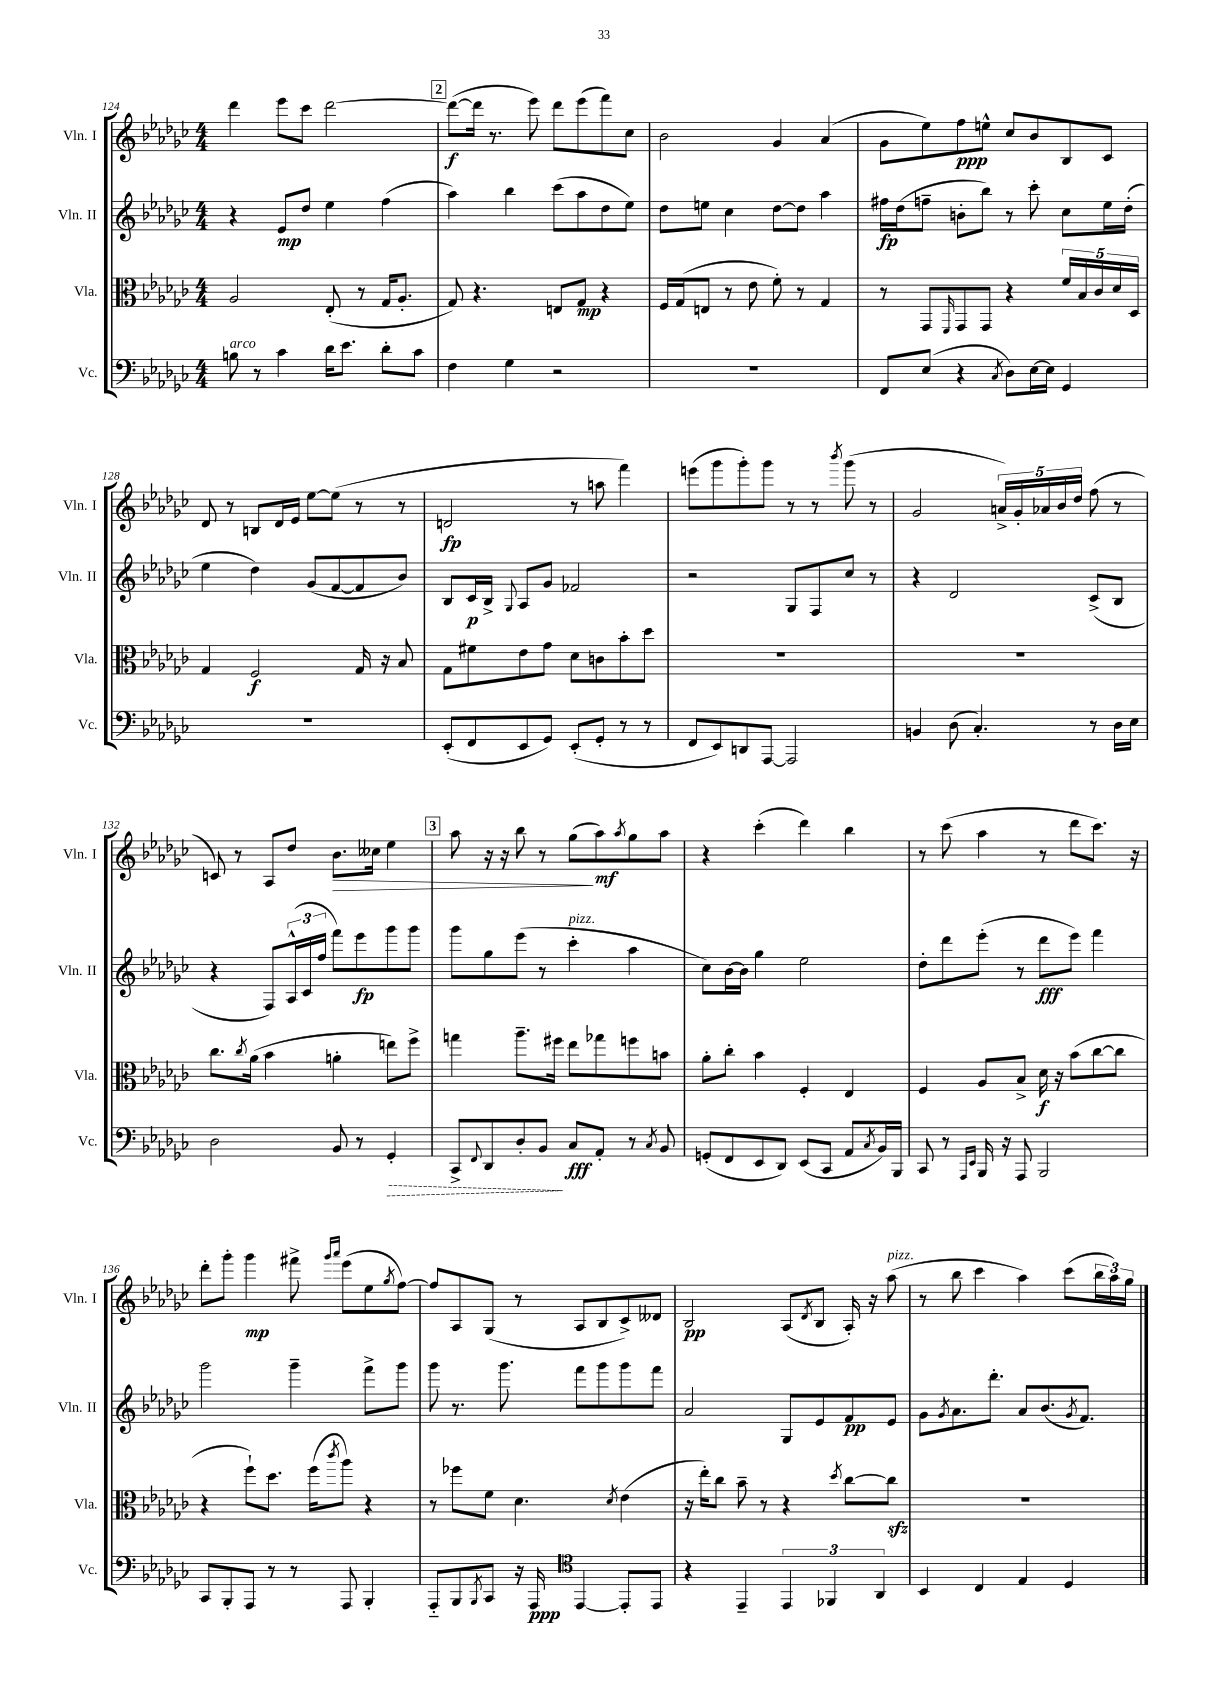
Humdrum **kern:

**kern	**kern	**kern	**kern
*staff4	*staff3	*staff2	*staff1
*clefF4	*clefC3	*clefG2	*clefG2
*k[b-e-a-d-g-c-]	*k[b-e-a-d-g-c-]	*k[b-e-a-d-g-c-]	*k[b-e-a-d-g-c-]
*M4/4	*M4/4	*M4/4	*M4/4
8B	2A-	4r	4ddd-
8r	.	.	.
4c-	.	8e-	8eee-
.	.	8dd-	8ccc-
16d-	(8E-'	4ee-	[2ddd-
8.e-	.	.	.
.	8r	.	.
8d-'	16G-	(4ff	.
.	8.A-'	.	.
8c-	.	.	.
=	=	=	=
4F	8G-)	4aa-)	(8ddd-_
.	4.r	.	16ddd-]
.	.	.	8.r
4G-	.	4bb-	.
.	.	.	8eee-)
2r	8E	(8ccc-	8ddd-
.	8G-	8aa-	(8eee-
.	4r	8dd-	8fff)
.	.	8ee-)	8cc-
=	=	=	=
1r	16F	8dd-	2b-
.	(16G-	.	.
.	8E	8ee	.
.	8r	4cc-	.
.	8e-	.	.
.	8f')	[8dd-	4g-
.	8r	8dd-]	.
.	4G-	4aa-	(4a-
=	=	=	=
8FF	8r	16ff#	8g-
.	.	(16dd-	.
(8E-	8GG-	8ff~	8ee-)
.	16qqFF	.	.
4r	8GG-	8b'	8ff
.	8GG-	8bb-)	8ee^^
8qC-	.	.	.
8D-)	4r	8r	8cc-
[16E-	.	8ccc-'	8b-
16E-]	.	.	.
4GG-	20f	8cc-	8B-
.	20B-	.	.
.	20c-	.	.
.	.	16ee-	8c-
.	20d-	.	.
.	.	(16dd-'	.
.	20D-	.	.
=	=	=	=
1r	4G-	4ee-	8d-
.	.	.	8r
.	2F	4dd-)	8B
.	.	.	16d-
.	.	.	16e-
.	.	(8g-	[8ee-
.	.	[8f	(8ee-]
.	16G-	8f]	8r
.	16r	.	.
.	8B-	8b-)	8r
=	=	=	=
(8EE-'	8G-	8B-	2d
8FF	8f#	16c-	.
.	.	16B-^	.
.	.	8qqG-	.
8EE-	8e-	8A-	.
8GG-)	8g-	8g-	.
(8EE-'	8d-	2f-	8r
8GG-'	8c	.	8aa
8r	8b-'	.	4fff)
8r	8dd-	.	.
=	=	=	=
8FF	1r	2r	(8eee
8EE-)	.	.	8ggg-
8DD	.	.	8ggg-')
[8AAA-	.	.	8ggg-
2AAA-]	.	8G-	8r
.	.	8F	8r
.	.	.	8qbbb-
.	.	8cc-	(8ggg-
.	.	8r	8r
=	=	=	=
4BB	1r	4r	2g-
(8D-	.	2d-	.
4.C-')	.	.	.
.	.	.	20a^)
.	.	.	20g-'
.	.	.	20a-
.	.	.	20b-
.	.	.	20dd-
8r	.	(8c-^	(8ff
16D-	.	8B-	8r
16E-	.	.	.
=	=	=	=
2D-	8.cc-	4r	8c)
.	.	.	8r
.	8qcc-	.	.
.	(16a-	.	.
.	4b-	8F)	8A-
.	.	(24A-^^	8dd-
.	.	24c-	.
.	.	24ff	.
8BB-	4a'	8fff)	8.b-
8r	.	8eee-	.
.	.	.	16cc--
4GG-'	8ee)	8ggg-	4ee-
.	8ff^	8ggg-	.
=	=	=	=
8CC-^	4gg	8ggg-	8aa-
8qqFF	.	.	.
8DD-	.	8gg-	16r
.	.	.	16r
8D-'	8.aa-~	(8eee-	8bb-
8BB-	.	8r	8r
.	16ff#	.	.
8C-	8ee-	4ccc-'	(8gg-
8AA-'	8gg-	.	8aa-)
.	.	.	8qaa-
8r	8ff	4aa-	8gg-
8qC-	.	.	.
8BB-	8b	.	8aa-
=	=	=	=
(8GG'	8a-'	8cc-)	4r
8FF	8cc-'	[16b-	.
.	.	16b-]	.
8EE-	4b-	4gg-	(4ccc-'
8DD-)	.	.	.
(8EE-	4F'	2ee-	4ddd-)
8CC-	.	.	.
8AA-	4E-	.	4bb-
8qC-	.	.	.
16BB-)	.	.	.
16BBB-	.	.	.
=	=	=	=
8CC-	4F	8dd-'	8r
8r	.	8ddd-	(8ccc-
16qqAAA-	.	.	.
16qqEE-	.	.	.
16BBB-	8A-	(8eee-'	4aa-
16r	.	.	.
8AAA-	8B-^	8r	.
2BBB-	16d-	8ddd-	8r
.	16r	.	.
.	(8b-	8eee-)	8ddd-
.	[8cc-	4fff	8.ccc-)
.	8cc-]	.	.
.	.	.	16r
=	=	=	=
8CC-	4r	2ggg-	8ddd-'
8BBB-'	.	.	8ggg-'
8AAA-	8ff`)	.	4ggg-
8r	8.dd-	.	.
8r	.	4ggg-~	8fff#^
.	(16ff	.	.
.	.	.	16qqggg-
.	8qccc-	.	16qqaaa-
8AAA-	8aa-)	.	(8eee-
4BBB-'	4r	8fff^	8ee-
.	.	.	8qgg-
.	.	8ggg-	[8ff)
=	=	=	=
8AAA-'~	8r	8ggg-	8ff]
8BBB-	8ff-	8.r	8A-
8qBBB-	.	.	.
8CC-	8f	.	(8G-
.	.	8.ggg-	.
16r	4.d-	.	8r
16AAA-	.	.	.
*clefC4	*	*	*
[4EE-	.	8fff	8A-
.	.	8ggg-	8B-
.	8qd-	.	.
8EE-']	(4e-	8ggg-	8c-^)
8EE-	.	8fff	8d--
=	=	=	=
4r	16r	2a-	2B-
.	16ee-')	.	.
.	8cc-	.	.
4EE-~	8b-~	.	.
.	8r	.	.
6EE-	4r	8G-	(8A-
.	.	.	8qd-
.	.	8e-	8B-
6FF-	.	.	.
.	8qdd-	.	.
.	[8cc-	8f	16A-')
.	.	.	16r
6AA-	.	.	.
.	8cc-]	8e-	(8aa-
=	=	=	=
4BB-	1r	8g-	8r
.	.	8qg-	.
.	.	8.a-	8bb-
4C-	.	.	4ccc-
.	.	8.ddd-'	.
4E-	.	8a-	4aa-)
.	.	(8.b-	.
4D-	.	.	(8ccc-
.	.	8qg-	.
.	.	8.f)	.
.	.	.	24bb-
.	.	.	24aa-)
.	.	.	24gg-
==	==	==	==
*-	*-	*-	*-
